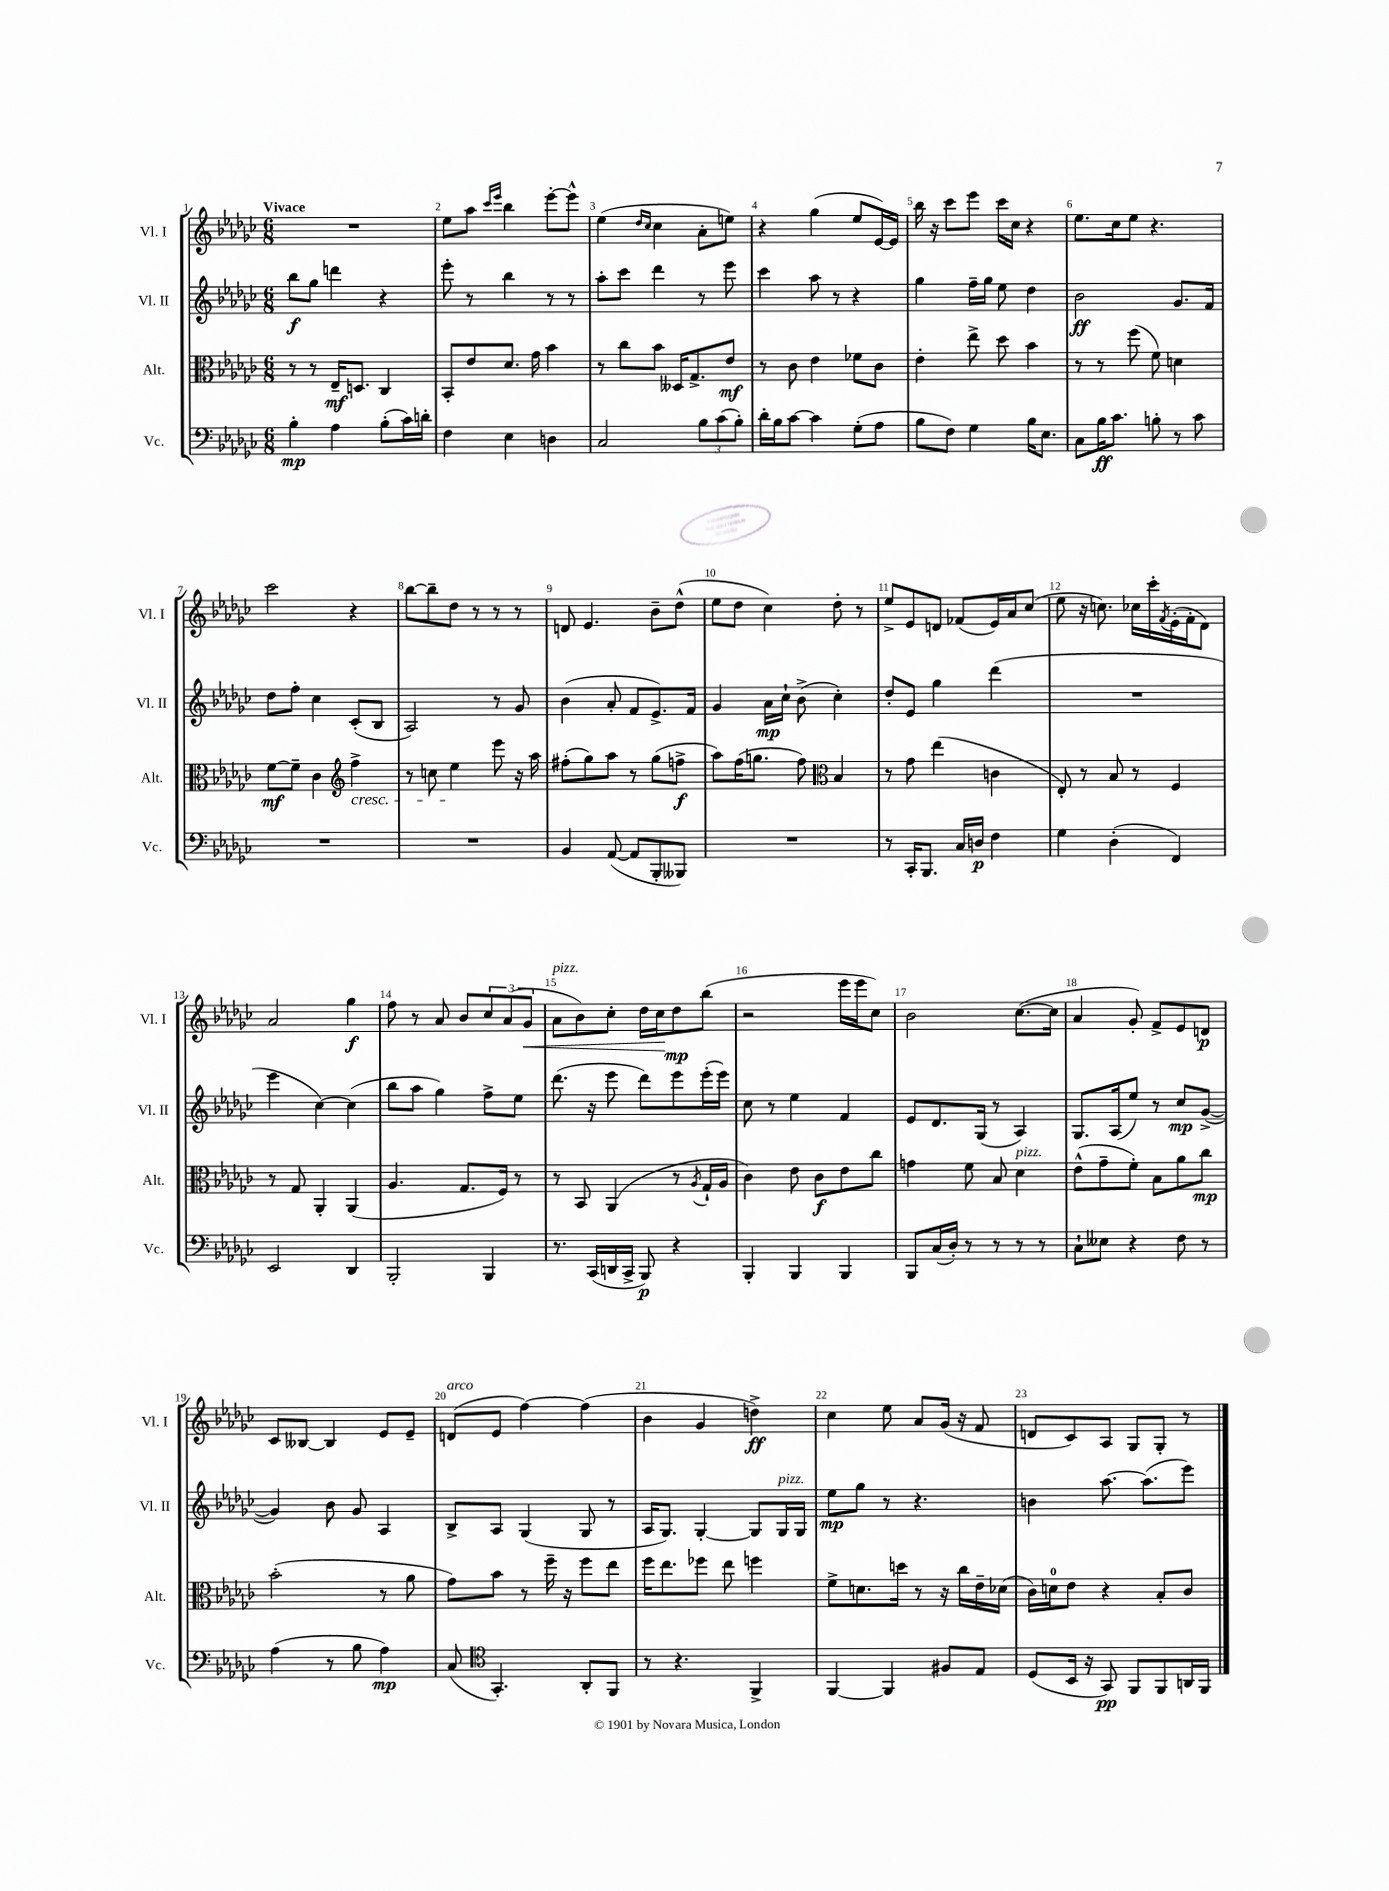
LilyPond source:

<<
\new StaffGroup <<
\new Staff = "s0" \with { instrumentName = "Vl. I" shortInstrumentName = "Vl. I" } {
    \clef treble \key ges \major \numericTimeSignature \time 6/8 \tempo "Vivace"
    R2. |
    ees''8 aes''8 \grace { ces'''16 ees'''16 } bes''4 ees'''8~-. ees'''8-^ |
    ees''4( \grace { des''16 ces''16 } ces''4 aes'8-. e''8) |
    r4 ges''4( ees''8 ees'16~) ees'16 |
    bes''16 r16 ces'''8 ees'''8 ces'''16 ces''16 r4 |
    ees''8. ces''16 ees''8 r4. |
    ces'''2 r4 |
    bes''8~ bes''8-- des''8 r8 r8 r8 |
    d'8 ees'4. bes'8-- des''8-^( |
    ees''8 des''8 ces''4) des''8-. r8 |
    ees''8-> ees'8 d'8 fes'8( ees'16) aes'16 ces''8( |
    ees''8 r16 c''8.) ces''16 ces'''16-. \acciaccatura { f'8 } ees'16-.( f'16-. des'8) |
    aes'2 ges''4\f |
    f''8 r8 aes'8 bes'8 \tuplet 3/2 { ces''8 aes'8( ges'8\< } |
    aes'8^\markup { \italic "pizz." } bes'8) ces''8-. des''16 ces''16\! des''8\mp bes''8( |
    r2 ees'''16 ees'''16 ces''8) |
    bes'2 ces''8.~( ces''16 |
    aes'4 ges'8-.) f'8-> ees'8 d'8\p |
    ces'8 beses8~ beses4 ees'8 ees'8-- |
    d'8^\markup { \italic "arco" }( ees'8 f''4~) f''4( |
    bes'4 ges'4 d''4->\ff) |
    ces''4 ees''8 aes'8 ges'16( r16 f'8 |
    d'8 ces'8) aes8 ges8 ges8-. r8 \bar "|." |
}
\new Staff = "s1" \with { instrumentName = "Vl. II" shortInstrumentName = "Vl. II" } {
    \clef treble \key ges \major \numericTimeSignature \time 6/8
    bes''8\f ges''8 d'''4 r4 |
    ees'''8-. r8 bes''4 r8 r8 |
    aes''8-. ces'''8 des'''4 r8 ees'''8 |
    ces'''4 aes''8 r8 r4 |
    ges''4 f''16-- ges''16 ees''8 des''4 |
    bes'2\ff ges'8. f'16 |
    des''8 f''8-. ces''4 ces'8-.( bes8 |
    aes2) r8 ges'8 |
    bes'4( aes'8-. f'8 ees'8.->) f'16 |
    ges'4 aes'16\mp ces''16-! bes'8->( ces''4-.) |
    des''8-. ees'8 ges''4 des'''4( |
    R2. |
    ees'''4 ces''4~) ces''4( |
    bes''8 aes''8 ges''4) f''8-> ees''8 |
    des'''8.( r16 ees'''8 des'''8) ees'''8 ees'''16-.( ees'''16) |
    ces''8 r8 ees''4 f'4 |
    ees'8 des'8. ges16( r8 aes4) |
    ges8. aes16( ees''8) r8 ces''8\mp ges'8~->( |
    ges'4) bes'8 ges'8 aes4 |
    bes8-> aes8 ges4( ges8 r8 |
    aes16 ges8.) ges4~-. ges8 ges16^\markup { \italic "pizz." } ges16 |
    ees''8\mp ges''8 r8 r4. |
    b'4 aes''8.~ aes''8.( ees'''8) \bar "|." |
}
\new Staff = "s2" \with { instrumentName = "Alt." shortInstrumentName = "Alt." } {
    \clef alto \key ges \major \numericTimeSignature \time 6/8
    r8 r8 ees16--\mf d8. ces4 |
    bes,8-. ees'8 des'8. ges'16 bes'4 |
    r8 ces''8 bes'8 deses16 ges8.-> ees'8\mf |
    r8 ces'8 ees'4 fes'8 ces'8 |
    ees'4-. ees''8-> des''8 bes'4 |
    r8 r8 f''8( f'8) d'4 |
    f'8~\mf f'8-- ces'4 \clef treble f''4->\cresc |
    r8 c''8 ees''4\! ees'''8 r16 aes''16 |
    fis''8-.( ges''8) aes''8 r8 ges''8( f''8->\f |
    aes''8) f''16( g''8. f''8) \clef alto bes4 |
    r8 ges'8 ees''4( c'4 |
    ees8-.) r8 bes8 r8 f4 |
    r8 ges8 aes,4-. aes,4( |
    aes4. ges8. f16) r8 |
    r8 bes,8 aes,4( r8 \acciaccatura { aes8 } ges16-! aes16 |
    ces'4) ees'8 ces'8\f ees'8 ces''8 |
    g'4 f'8 bes8 des'4^\markup { \italic "pizz." } |
    ees'8-^( ges'8-- f'8-.) bes8 aes'8 ces''8\mp |
    bes'2-.( r8 aes'8 |
    ges'8) bes'8 r8 f''16-- r16 f''8 ees''8 |
    f''16 ees''8. fes''8 ees''8 f''4 |
    f'8-> d'8. d''16 r8 r16 ces''16 ees'16-- des'16( |
    ces'16) d'16-0 ees'8 r4 bes8-. ces'8 \bar "|." |
}
\new Staff = "s3" \with { instrumentName = "Vc." shortInstrumentName = "Vc." } {
    \clef bass \key ges \major \numericTimeSignature \time 6/8
    bes4-.\mp aes4 bes8-.( ces'16) d'16-. |
    f4 ees4 d4 |
    ces2 \tuplet 3/2 { bes8 ces'8( bes8-.) } |
    des'16-. bes16 ces'8~ ces'4 ges8-.( aes8 |
    bes8 f8) ges4 bes16 ees8. |
    ces8 bes16\ff ces'8. b8-. r8 ces'8 |
    R2. |
    R2. |
    bes,4 aes,8~( aes,8 bes,,8-. beses,,8) |
    R2. |
    r8 ces,16-. bes,,8. ces16 d16\p f4 |
    ges4 des4-.( f,4) |
    ees,2 des,4 |
    bes,,2-. bes,,4 |
    r8. ces,16( d,16 ces,16-> bes,,8\p) r4 |
    bes,,4-. bes,,4 bes,,4 |
    bes,,8 ces16( des16-.) r8 r8 r8 r8 |
    ces8-! eeses8 r4 f8 r8 |
    aes4( r8 bes8 aes4\mp) |
    ces8( \clef tenor ges,4.-.) aes,8-. f,8 |
    r8 r4. f,4-> |
    f,4~ f,4 fis8 ees8 |
    des8( bes,16 r16 ges,8\pp) f,8 f,8 a,16 f,16 \bar "|." |
}
>>
>>
\layout { \context { \Score \override BarNumber.break-visibility = ##(#f #t #t) barNumberVisibility = #all-bar-numbers-visible } }
